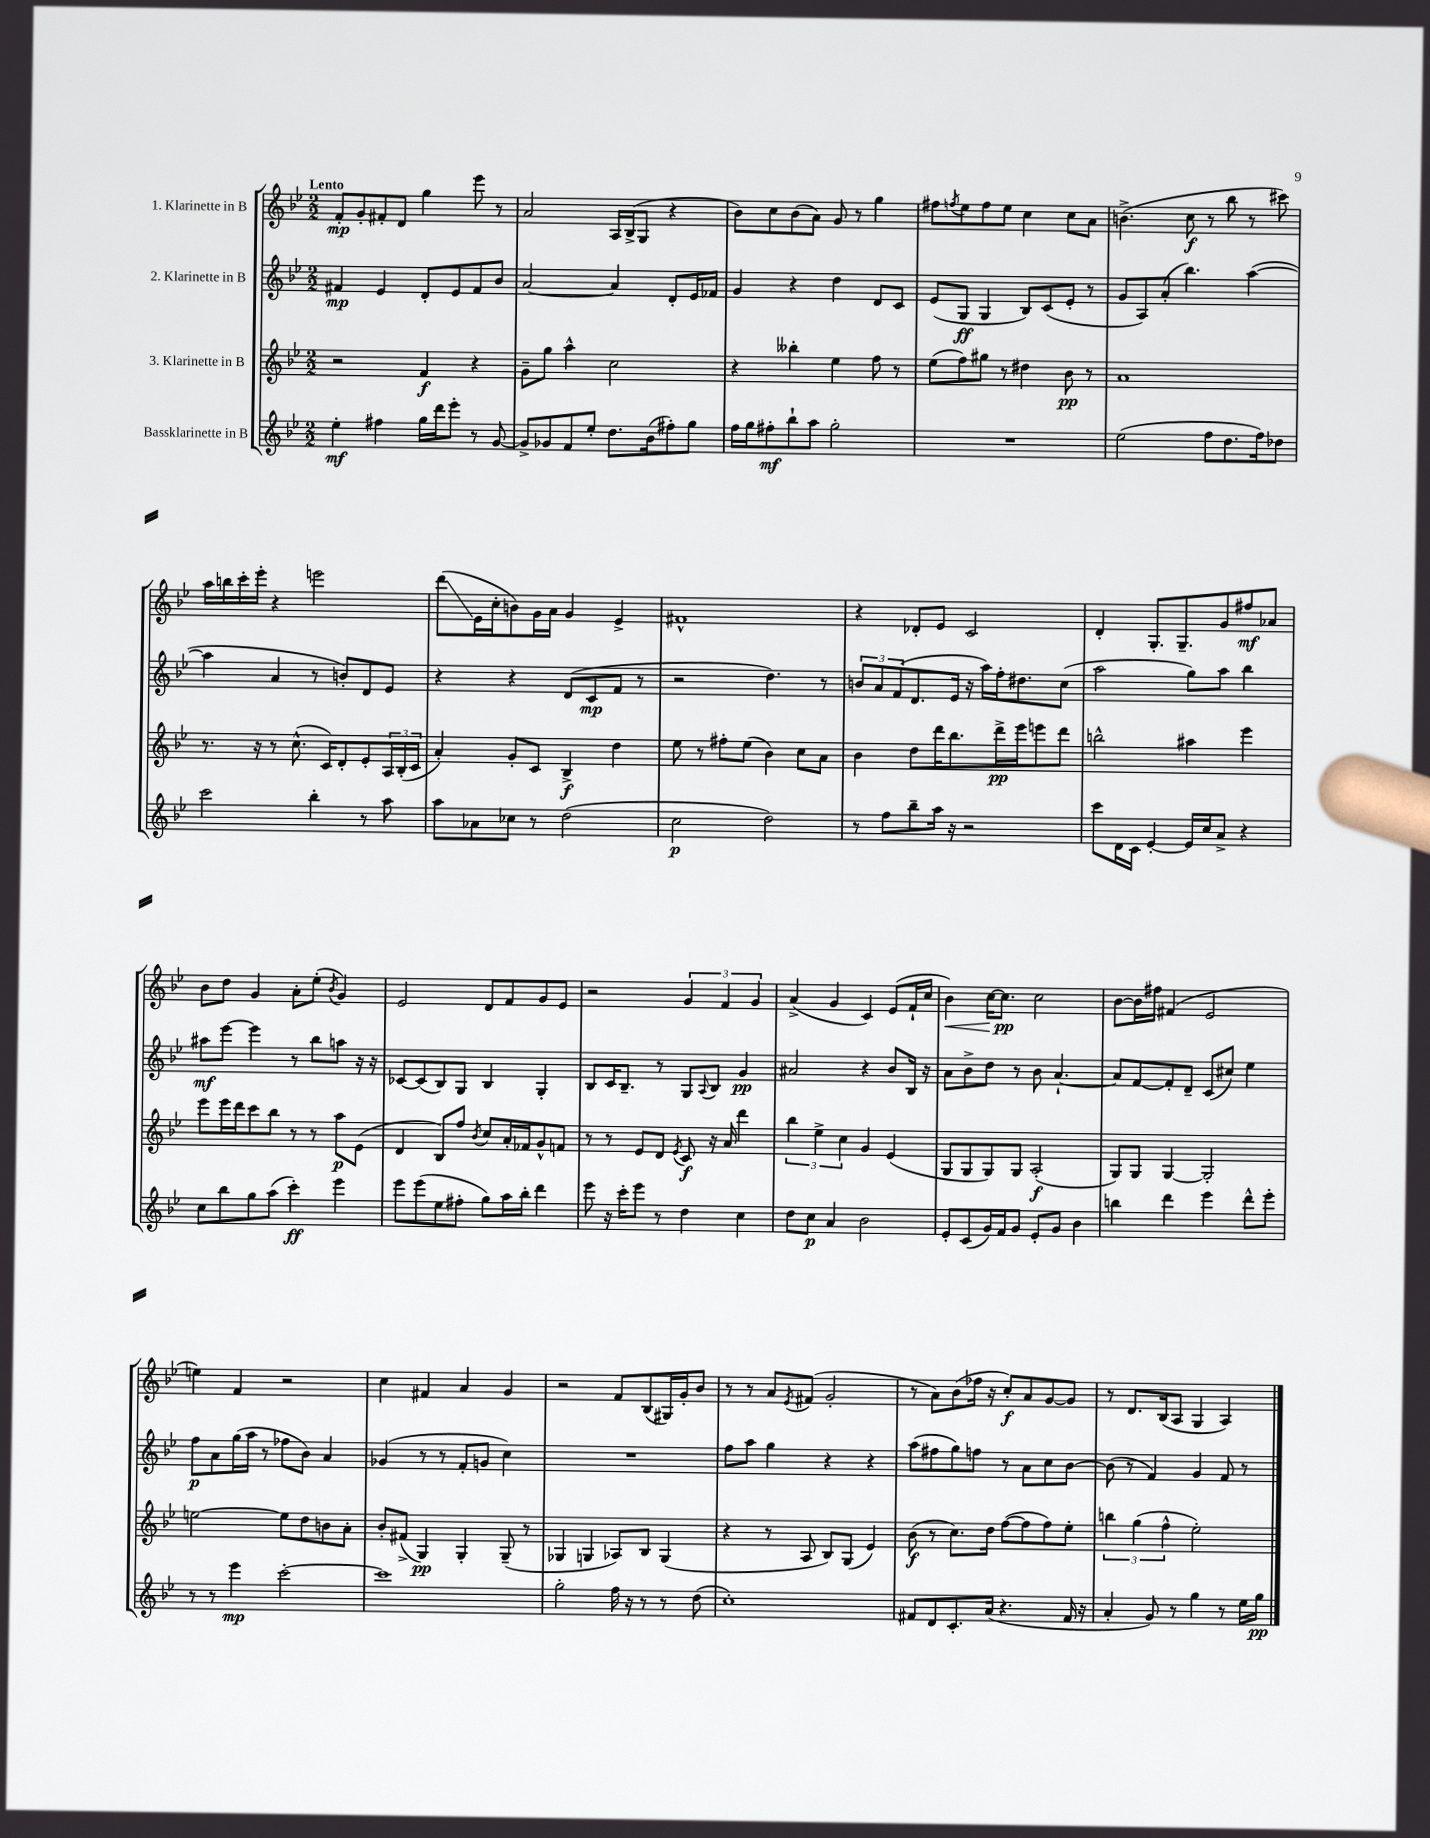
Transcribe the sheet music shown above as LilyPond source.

<<
\new StaffGroup <<
\new Staff = "s0" \with { instrumentName = "1. Klarinette in B" } {
    \clef treble \key bes \major \numericTimeSignature \time 2/2 \tempo "Lento"
    f'8-.\mp g'8-. fis'8-. d'8 g''4 ees'''8 r8 |
    a'2 a16 bes16->( g8 r4 |
    bes'8) c''8 bes'8( a'8) g'8 r8 g''4 |
    fis''8 \acciaccatura { f''8 } ees''8 f''8 ees''8 c''4 c''8 a'8 |
    b'4.->( c''8\f r8 bes''8 r8 cis'''8) |
    a''16 b''16 c'''16-. ees'''16-. r4 e'''2 |
    d'''8\glissando( ees'16 c''16-. b'8) g'16 a'16 g'4 ees'4-> |
    fis'1-^ |
    r4 des'8-. ees'8 c'2 |
    d'4-. g8.-. g8.-- g'8 fis''8\mf aes'8 |
    bes'8 d''8 g'4 a'8-. ees''8-.( \acciaccatura { bes'8 } g'4) |
    ees'2 d'8 f'8 g'8 ees'8 |
    r2 \tuplet 3/2 { g'4 f'4 g'4 } |
    a'4->( g'4 c'4) ees'8( f'16-! c''16 |
    bes'4\<) c''16~ c''8.\pp\! c''2 |
    bes'8~ bes'16 fis''16 fis'4( ees'2 |
    e''4) f'4 r2 |
    c''4 fis'4 a'4 g'4 |
    r2 f'8 bes8( gis16) g'16-. bes'8 |
    r8 r8 a'8 \acciaccatura { ees'8 } fis'8( g'2-. |
    r8 a'8) bes'8( fes''16 r16 c''8-.\f) a'8 g'8~ g'8 |
    r8 d'8. bes16( a8 g4 a4) \bar "|." |
}
\new Staff = "s1" \with { instrumentName = "2. Klarinette in B" } {
    \clef treble \key bes \major \numericTimeSignature \time 2/2
    fis'4\mp ees'4 d'8-. ees'8 fis'8 bes'8 |
    a'2~ a'4 d'8-. ees'16 fes'16 |
    g'4 r4 d''4 d'8 c'8 |
    ees'8( g8\ff g4 bes8) c'8( ees'8-. r8 |
    g'8 a8) a'8-.( bes''4.) a''4~( |
    a''4 a'4 r8 b'8-.) d'8 ees'8 |
    r4 r4 d'8( c'8\mp f'8 r8 |
    r2 d''4.) r8 |
    \tuplet 3/2 { b'8 a'8 f'8( } d'8. ees'16 r16 a''16) f''16-. dis''8. c''8( |
    a''2 g''8) a''8 bes''4 |
    ais''8\mf ees'''8~ ees'''4 r8 bes''8 a''8 r16 r16 |
    ces'8~ ces'8( bes8) g8 bes4 g4-. |
    bes8 c'16 bes8.-- r8 g8 \appoggiatura { a8 } bes8 g'4\pp |
    ais'2 r4 bes'8 bes16 r16 |
    a'8 bes'8-> d''8 r8 bes'8 a'4.~-! |
    a'8 f'8~ f'8-. d'8-- c'8( cis''8) ees''4 |
    f''8\p a'8 g''16( a''16 r8 fes''8 bes'8) a'4 |
    ges'4( r8 r8 f'8-. g'8 c''4) |
    R1 |
    f''8 a''8 g''4 r4 r4 |
    a''8( fis''8 g''8) f''8 r8 a'8 c''8 bes'8~ |
    bes'8( r8 f'4) g'4 f'8 r8 \bar "|." |
}
\new Staff = "s2" \with { instrumentName = "3. Klarinette in B" } {
    \clef treble \key bes \major \numericTimeSignature \time 2/2
    r2 f'4\f r4 |
    g'8-- g''8 a''4-^ c''2 |
    r4 beses''4-. ees''4 f''8 r8 |
    ees''8( f''8) gis''8 r8 dis''4 bes'8\pp r8 |
    a'1 |
    r8. r16 r8 c''8.-^( c'16) d'8-. ees'8-. \tuplet 3/2 { a16 bes16-.( c'16 } |
    a'4-.) g'8-. c'8 bes4->\f d''4 |
    ees''8 r8 fis''8-. ees''8( bes'4) c''8 a'8 |
    bes'4 d''8 d'''16 bes''8. d'''16->\pp ees'''16 e'''8 d'''8 |
    b''2-^ ais''4 ees'''4 |
    ees'''8 ees'''16 d'''16 c'''8 bes''8 r8 r8 a''8\p ees'8( |
    d'4 bes8) f''8 \acciaccatura { bes'8 } c''8 a'16-. fes'16 g'8-^ f'8 |
    r8 r8 ees'8 d'8 \acciaccatura { ees'8 } c'8\f r16 a'16 d'''4 |
    \tuplet 3/2 { bes''4 ees''4-> c''4 } g'4 ees'4( |
    g8 g8 g8) g8 a2-.\f( |
    g8) g8 g4~ g2-. |
    e''2~ e''8 d''8 b'8 a'8-. |
    bes'8-. fis'8->( g4\pp) g4-. g8--( r8 |
    ges4 g4 aes8) bes8 g4( |
    r4 r8 a8 bes8) g8( ees'4) |
    bes'8\f( r8 c''8.) d''16 f''8~( f''8 f''8) ees''8-. |
    \tuplet 3/2 { b''4 g''4( f''4-^ } ees''2-.) \bar "|." |
}
\new Staff = "s3" \with { instrumentName = "Bassklarinette in B" } {
    \clef treble \key bes \major \numericTimeSignature \time 2/2
    ees''4-.\mf fis''4 g''16 d'''16 ees'''8-. r8 g'8~ |
    g'8-> ges'8 f'8 ees''8-. d''8. bes'16( fis''8-.) g''8 |
    f''16 g''16 fis''8-.\mf bes''8-! a''8 g''2-. |
    R1 |
    ees''2( f''8 d''8. f''16) des''8 |
    c'''2 bes''4-. r8 a''8 |
    a''8 aes'8 ces''8 r8 d''2( |
    c''2\p d''2) |
    r8 f''8 bes''8-- a''16 r16 r2 |
    c'''8 d'16 c'16 ees'4~-. ees'16 c''16 a'8-> r4 |
    c''8 bes''8 g''8 a''8( c'''4-.\ff) ees'''4 |
    ees'''8 ees'''8( ees''8 fis''8-. g''8) a''16 bes''16-. d'''4 |
    ees'''8 r16 c'''16-. ees'''8 r8 d''4 c''4 |
    d''8 c''8\p a'4 bes'2 |
    ees'8-. c'8( g'16) f'16 g'8 ees'8-. g'8 bes'4 |
    b''4 d'''4 ees'''4 d'''8-^ ees'''8-. |
    r8 r8 ees'''4\mp c'''2~-. |
    c'''1 |
    g''2-. f''16 r16 r8 r8 d''8( |
    c''1-.) |
    fis'8 d'8 c'8.-. a'16( r4. fis'16 r16 |
    a'4-. g'8) r8 g''4 r8 ees''16 g''16\pp \bar "|." |
}
>>
>>
\layout { \context { \Score \remove "Bar_number_engraver" } }
